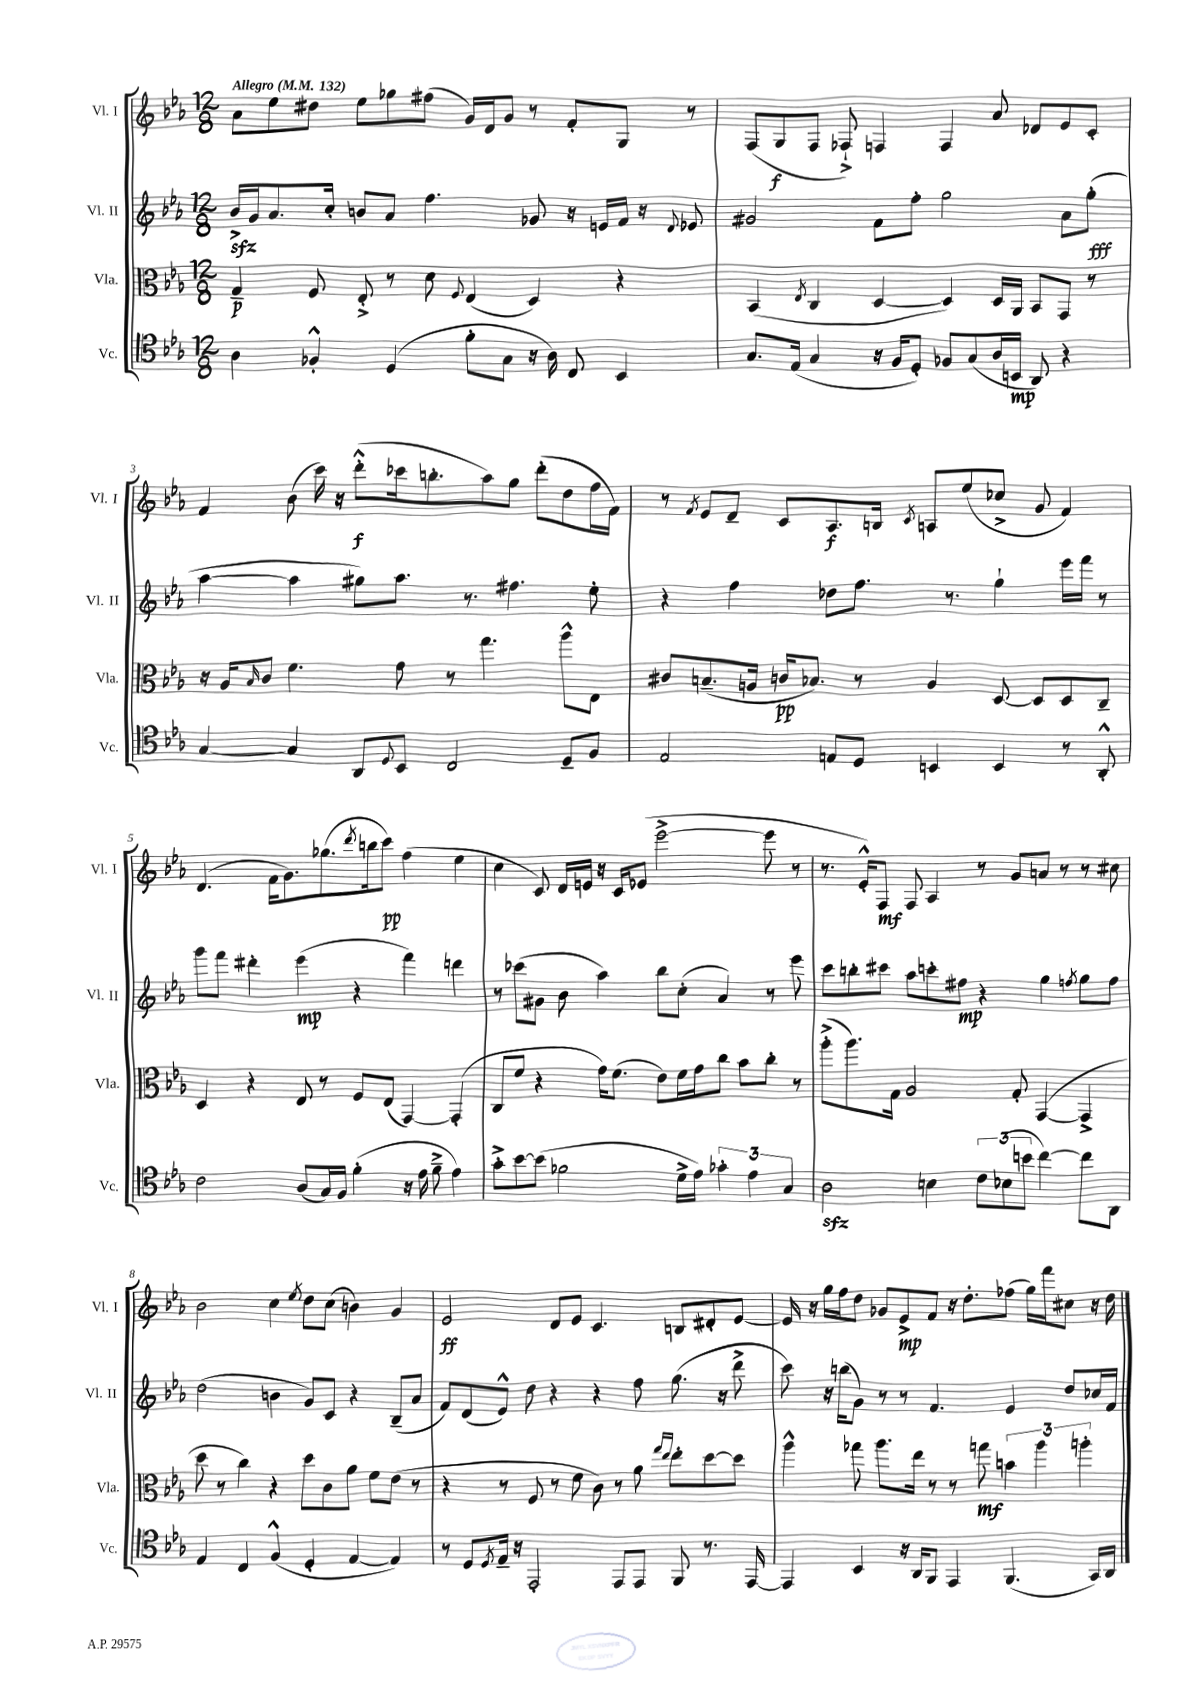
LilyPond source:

<<
\new StaffGroup <<
\new Staff = "s0" \with { instrumentName = "Vl. I" shortInstrumentName = "Vl. I" } {
    \clef treble \key ees \major \numericTimeSignature \time 12/8 \tempo "Allegro" 4 = 132
    aes'8 ees''8 dis''8 ees''8 ges''8 fis''8( g'16) d'16 g'8 r8 f'8-. g8 r8 |
    f8( g8\f f8 fes8-!->) f4 f4 aes'8 des'8 ees'8 c'8-. |
    f'4 bes'8( c'''16) r16 d'''8-.-^\f( ces'''16 b''8.-. aes''8) g''8 d'''8-.( d''8 f''16 f'16) |
    r8 \acciaccatura { f'8 } ees'8 d'8-- c'8 aes8.\f b16 \acciaccatura { c'8 } a8 ees''8( ces''8-> g'8 f'4) |
    d'4.( f'16 g'8.) ges''8.( \acciaccatura { d'''8 } b''16 c'''8\pp) f''4( ees''4 |
    c''4 c'8) d'16 e'16 r16 c'16 ees'8( ees'''2~-> ees'''8 r8 |
    r8. ees'16-.-^) f8\mf f8 aes4 r8 g'8 a'8 r8 r8 cis''8 |
    bes'2 c''4 \acciaccatura { ees''8 } d''8 c''8( b'4) g'4 |
    ees'2\ff d'8 ees'8 c'4. b8 dis'8-. ees'8~ |
    ees'16 r16 g''16 f''16 d''8 ges'8 ees'8->\mp f'8 r16 d''8.-. fes''8( g''16) f'''16 cis''8 r16 d''16 \bar "|." |
}
\new Staff = "s1" \with { instrumentName = "Vl. II" shortInstrumentName = "Vl. II" } {
    \clef treble \key ees \major \numericTimeSignature \time 12/8
    bes'16->\sfz g'16 aes'8. c''16-. b'8 aes'8 f''4. ges'8 r16 e'16 f'16 r16 \appoggiatura { d'8 } ees'8 |
    gis'2 f'8 f''8-. g''2 aes'8 g''8-.\fff( |
    aes''4~ aes''4 gis''8) aes''8. r8. fis''4. ees''8-. |
    r4 f''4 des''8 f''8. r8. g''4-! ees'''16 f'''16 r8 |
    g'''8 f'''8 dis'''4-. ees'''4\mp( r4 f'''4) d'''4 |
    r8 ces'''8( gis'8 bes'8 aes''4) bes''8 c''8-.( aes'4) r8 ees'''8 |
    c'''8 b''8-. cis'''8 aes''8 c'''8-. fis''8\mp r4 g''4 \acciaccatura { f''8 } g''8 f''8 |
    d''2( b'4 g'8) c'8 r4 bes8--( aes'8 |
    f'8) d'8( ees'8-^) d''8 r4 r4 f''8 g''8.( r16 d'''8-> |
    c'''8) r16 b''16( g'8) r8 r8 f'4. ees'4 d''8 ces''16 f'16 \bar "|." |
}
\new Staff = "s2" \with { instrumentName = "Vla." shortInstrumentName = "Vla." } {
    \clef alto \key ees \major \numericTimeSignature \time 12/8
    g4--\p f8 ees8-.-> r8 d'8 \appoggiatura { f8 } ees4( d4) r4 |
    bes,4( \acciaccatura { ees8 } c4 d4~ d4) d16 aes,16 bes,8 g,8 r8 |
    r16 aes16 \grace { bes16 } c'8 f'4. g'8 r8 g''4. aes''8-^ ees8 |
    cis'8 b8.--( a16 c'16\pp bes8.) r8 a4 d8~ d8 d8 c8-- |
    d4 r4 ees8 r8 f8 ees8( g,4~) g,4-.( |
    c8 f'8 r4 g'16) f'8.( ees'8) f'16 g'16 c''8 bes'8 c''8-. r8 |
    aes''8-.->( aes''8.) g16 aes2 g8-. g,4~( g,4-> |
    d''8 r8 c''4) r4 d''8 c'8 aes'8 f'8 ees'8( r8 |
    r4 r8 f8 r8 f'8 c'8) r8 aes'8 \grace { g''16 ees''16 } ees''8-. d''8~ d''8 |
    aes''4-^ ges''8 aes''8. ees''16 r8 r8 g''8\mf \tuplet 3/2 { b'4 aes''4 a''4-. } \bar "|." |
}
\new Staff = "s3" \with { instrumentName = "Vc." shortInstrumentName = "Vc." } {
    \clef tenor \key ees \major \numericTimeSignature \time 12/8
    aes4 fes4-.-^ d4( f'8-. g8 r16 aes16) c8 bes,4 |
    g8. ees16( g4 r16 f16 d8-.) fes8 g8( aes16 b,16\mp aes,8) r4 |
    g4~ g4 aes,8 \appoggiatura { d8 } bes,8 c2 d8-- f8 |
    ees2 e8 d8 b,4 b,4 r8 aes,8-.-^ |
    c'2 aes8( g16) f16 f'4-.( r16 ees'16 f'8---> ees'4) |
    g'8-.-> bes'8~ bes'8( fes'2 d'16-> ees'16) \tuplet 3/2 { ges'4-. ees'4 g4 } |
    aes2\sfz b4 \tuplet 3/2 { c'8 bes8( b'8 } c''4~) c''8 aes,8 |
    ees4 c4 f4-^( d4-. ees4~ ees4) |
    r8 d8 \acciaccatura { d8 } ees16-- r16 ees,2-. ees,8 ees,8 f,8 r8. ees,16~ |
    ees,4 bes,4 r16 aes,16 f,8 ees,4 f,4.( g,16) aes,16 \bar "|." |
}
>>
>>
